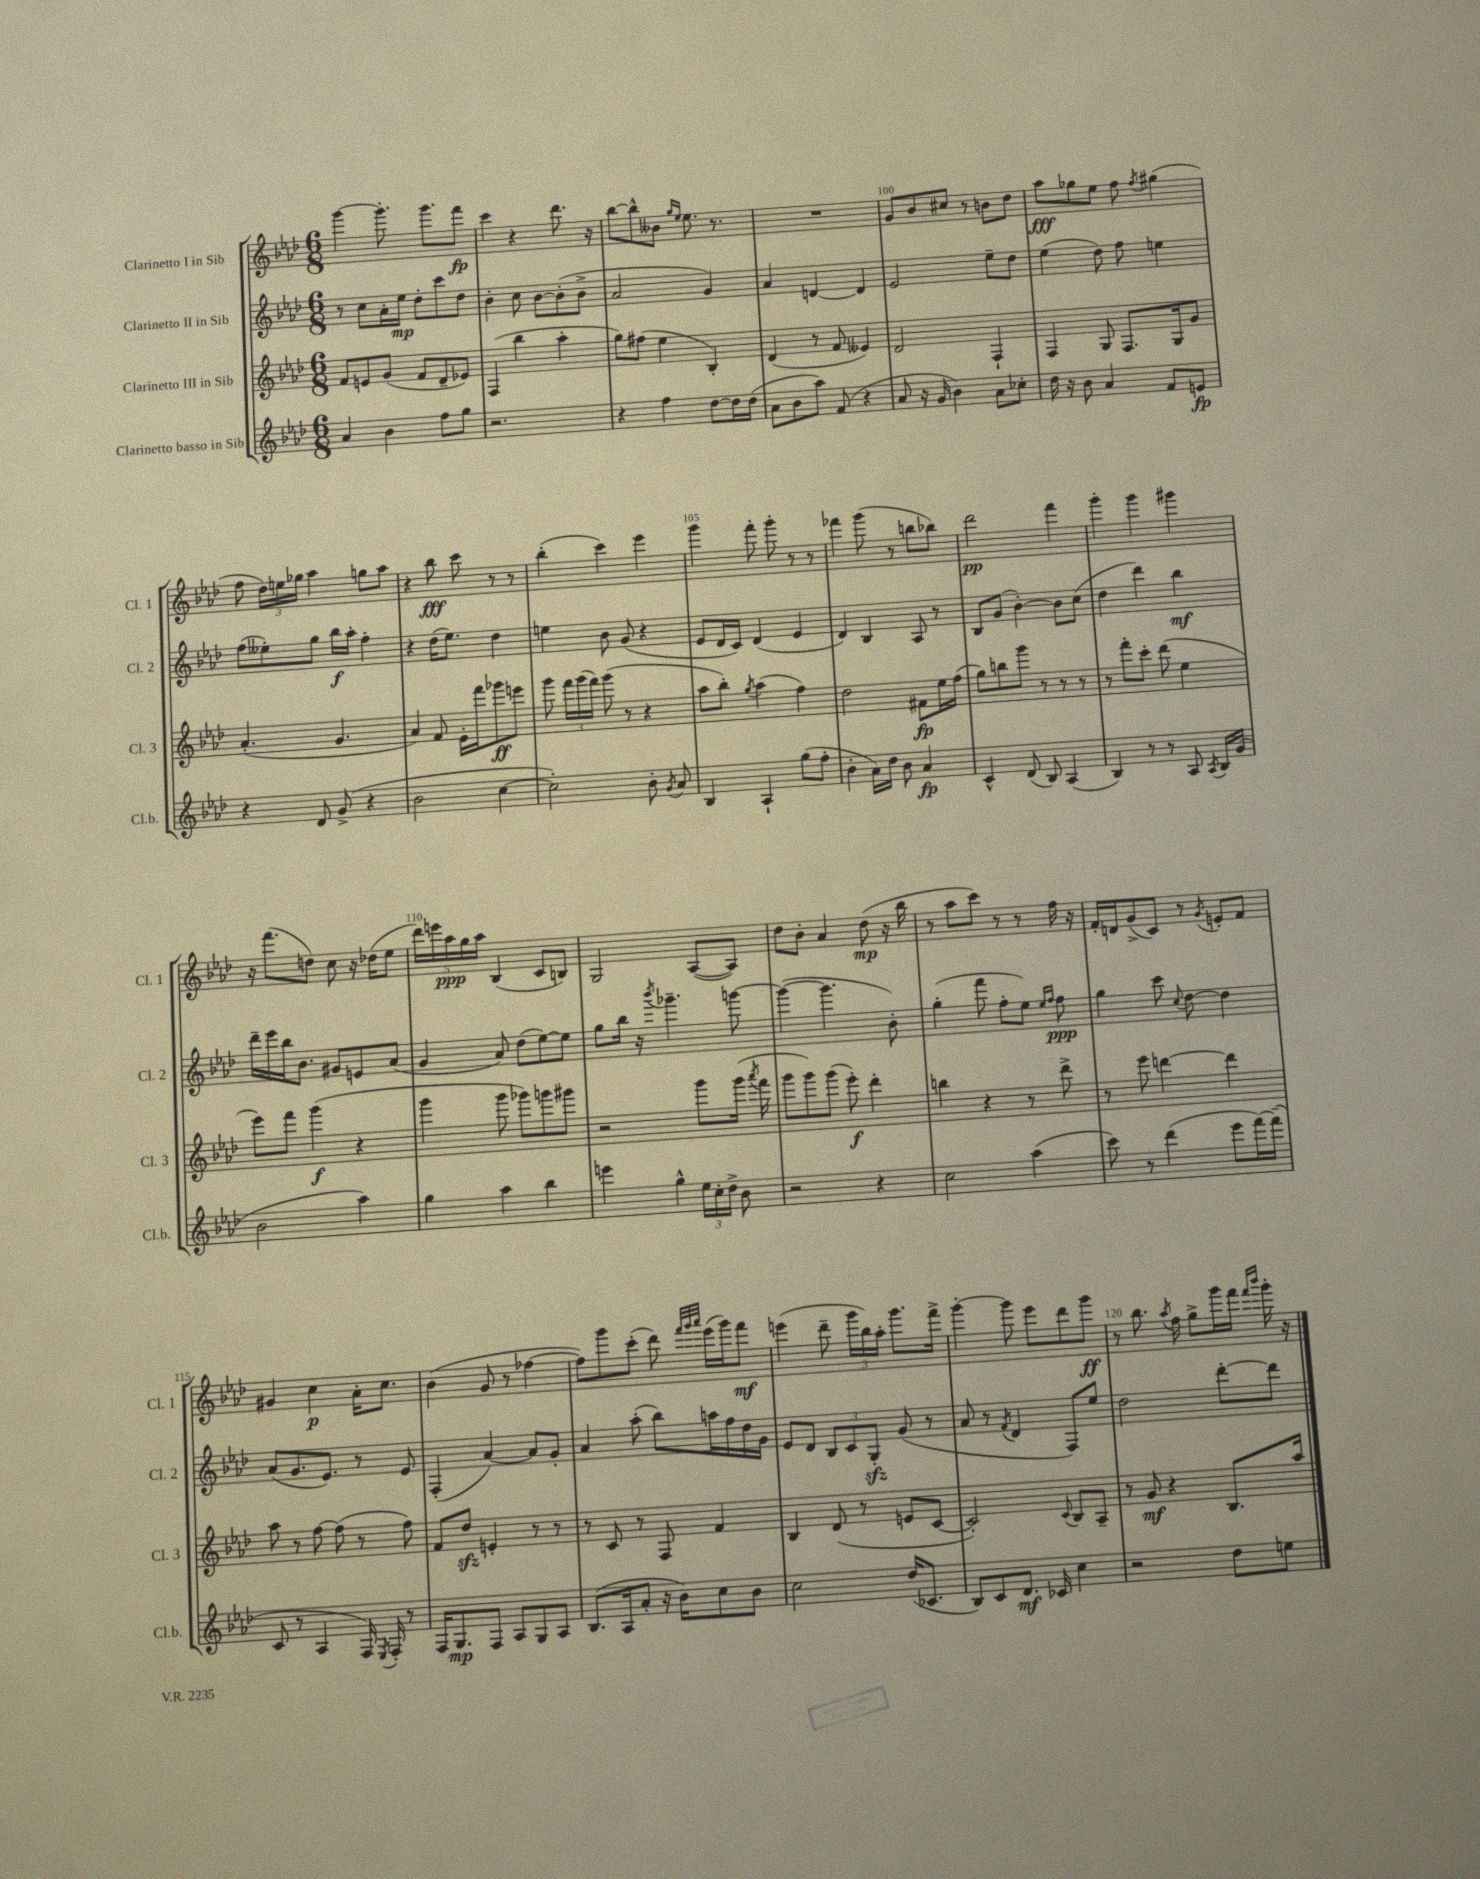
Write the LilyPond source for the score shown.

<<
\new StaffGroup <<
\new Staff = "s0" \with { instrumentName = "Clarinetto I in Sib" shortInstrumentName = "Cl. 1" } {
    \clef treble \key aes \major \numericTimeSignature \time 6/8
    \autoBeamOff g'''4~ g'''8.-. g'''8.[ f'''8]\fp |
    c'''4 r4 des'''8. r16 |
    bes''8[~ bes''8-^ beses'8] \grace { g''16[ ees''16] } ees''8. r8. |
    R2. |
    g'8[ bes'8 cis''8] r8 b'8[ des''8] |
    aes''8[\fff ges''8 ees''8] f''8 \acciaccatura { f''8 } gis''4( |
    f''8 \tuplet 3/2 { des''16[) e''16 ges''16] } aes''4 g''8[ aes''8] |
    r4 bes''8\fff c'''8 r8 r8 |
    bes''4-.( c'''4) ees'''4 |
    g'''4 f'''8-. g'''8-. r8 r8 |
    fes'''4 g'''8( r8 b''8[ bes''8]) |
    des'''2\pp f'''4 |
    g'''4-. g'''4 gis'''4 |
    r16 f'''8.[( d''8]) c''8 r16 des''16[( ees''8] |
    \tuplet 5/4 { des'''16[) e'''16 aes''16\ppp g''16 aes''16] } bes4( c'8[ b8]) |
    g2 aes8[~( aes8]) |
    des''8[ bes'8]-. aes'4 des''8\mp( r16 bes''16 |
    r8 aes''8[ c'''8]) r8 r8 f''16 r16 |
    f'16[-. d'16 g'8->( c'8]) r8 \acciaccatura { g'8 } e'8[-. f'8] |
    gis'4 c''4\p aes'16[-. c''8.] |
    bes'4( g'8 r8 fes''4~ |
    fes''8[) g'''8 c'''8]-.( des'''8) \grace { f'''32[ g'''32 aes'''32] } ees'''16[( g'''16) f'''8]\mf |
    e'''4( des'''8-- \tuplet 3/2 { g'''16[ bes''16) aes''16]-. } g'''8.[ f'''16]-> |
    g'''4~-. g'''8 ees'''8[ des'''8 g'''8]\ff |
    r8 bes''8. \acciaccatura { aes''8 } f''16 g''8[-> g'''16 f'''16] \grace { f'''16[ bes'''16] } g'''16-. r16 \bar "|." |
}
\new Staff = "s1" \with { instrumentName = "Clarinetto II in Sib" shortInstrumentName = "Cl. 2" } {
    \clef treble \key aes \major \numericTimeSignature \time 6/8
    \autoBeamOff r8 c''8[ aes'16-. ees''16]\mp des''8[-. c'''8 des''8] |
    bes'4-. c''8 bes'8[~ bes'8-.( bes'8]-> |
    aes'2 g'4) |
    aes'4 d'4~ d'4 |
    ees'2 ees''8[-- des''8] |
    ees''4( des''8) f''8 e''4 |
    f''8[( eeses''8-.) g''8] bes''16[\f aes''16]-. f''4-. |
    r4 des''16[( ees''8.]) des''4 |
    e''4 bes'8 g'8( r4 |
    ees'8[ des'16 c'16]) des'4( ees'4 |
    des'4) bes4 aes8 r8 |
    bes8[ g'8]( bes'4~-.) bes'8[ c''8]( |
    des''4 des'''4) bes''4\mf |
    des'''16[-- ees'''16 bes''16 bes'8.] gis'8[ e'8 aes'8]( |
    g'4 aes'8) des''8[( ees''8~) ees''8] |
    g''8[ bes''16] r16 \acciaccatura { bes'''8 } ges'''4.-- g'''8~ |
    g'''4~( g'''4. bes'8-.) |
    g''4-.( f'''8 f''8[-. ees''8]) \grace { ees''16[ f''16] } f''8\ppp |
    g''4 c'''8 \appoggiatura { c''8 } des''8~ des''4 |
    aes'8[( g'8. ees'8.]) r8 ees'8 |
    f4-.( aes'4~) aes'8[ g'8]-. |
    aes'4 aes''8-.( bes''8[) a''16 f''16 des''16 g'16] |
    ees'8[ des'8] \tuplet 3/2 { bes8[ c'8 g8]-.\sfz } g'8( r8 |
    aes'8 r8 \acciaccatura { f'8 } des'4 f8[) ees''8] |
    des''2 des'''8[~-. des'''8] \bar "|." |
}
\new Staff = "s2" \with { instrumentName = "Clarinetto III in Sib" shortInstrumentName = "Cl. 3" } {
    \clef treble \key aes \major \numericTimeSignature \time 6/8
    \autoBeamOff f'8[ e'8 g'8]( f'8[ des'8-- ees'8]) |
    f4( bes''4 aes''4-. |
    g''8[) fis''8]( ees''4 bes4-.) |
    des'4( r8 f'8 eeses'4) |
    des'2 f4-! |
    f4 g8 f8.[ g16 g'8] |
    aes'4.-.( g'4. |
    aes'4) f'8 ees'16[-. f'''16 ges'''8\ff e'''8] |
    g'''8 \tuplet 3/2 { f'''16[ g'''16( f'''16]) } g'''8( r8 r4 |
    aes''8[ bes''8]-.) \acciaccatura { g''8 } aes''4( f''4) |
    des''2 fis'8[\fp ees''16 f''16]( |
    g''8[) b''8 g'''8] r8 r8 r8 |
    r8 f'''8[-. c'''8]-. des'''8( ees''4 |
    ees'''8[) f'''8] g'''4\f( r4 |
    g'''4 g'''8 ges'''8[) g'''8 gis'''8] |
    r2 g'''8[ g'''16]( \acciaccatura { aes'''8 } f'''16 |
    g'''8[ g'''8) g'''8]( ees'''8-.\f) des'''4-. |
    b''4 r4 r8 des'''8-> |
    r8 ees'''8 d'''4~ d'''4 |
    aes''8 r8 f''8~ f''8( r8 f''8) |
    f'8[ des''8]\sfz e'4-. r8 r8 |
    r8 c'8 r8 f8 f'4 |
    bes4 des'8( r8 e'8[ c'8]~ |
    c'2-.) \appoggiatura { c'8 } bes8[ aes8]-- |
    r8 g'8\mf r4 bes8.[ aes''16] \bar "|." |
}
\new Staff = "s3" \with { instrumentName = "Clarinetto basso in Sib" shortInstrumentName = "Cl.b." } {
    \clef treble \key aes \major \numericTimeSignature \time 6/8
    \autoBeamOff aes'4 bes'4 f''8[ g''8] |
    r2. |
    r4 f''4 des''8[~ des''16 des''16]( |
    aes'8[ bes'8 aes''8]) f'8( r4 |
    aes'8 r16 g'16 bes'4) aes'8[ ces''8]-. |
    des''16 r16 bes'8 aes'4 f'8[ e'8]\fp |
    r4 des'8 g'8->( r4 |
    bes'2 c''4~ |
    c''2-.) bes'8-. \acciaccatura { g'8 } aes'8 |
    bes4 aes4-! g''8[( f''8]-. |
    bes'4-. aes'16[) des''16] bes'8 aes'4\fp |
    c'4-^ des'8( bes8) aes4( |
    bes4) r8 r8 aes8 \acciaccatura { aes8 } bes16[ g'16]( |
    bes'2 aes''4) |
    g''4 aes''4 bes''4 |
    e'''4 g''4-^ \tuplet 3/2 { ees''16[ c''16-. des''16]-> } bes'8 |
    r2 r4 |
    c''2 aes''4( |
    c'''8) r8 des'''4( ees'''8[ f'''16~) f'''16]--( |
    c'8 r8 aes4 f16) \acciaccatura { ees8 } f16-. r8 |
    f16[ g8.\mp f8] aes8[ g8 aes8] |
    bes8.[( aes16 aes'8]-. r16 bes'16[) c''8 bes'8] |
    c''2 des''16[( ces'8.] |
    bes8[) c'8 des'8.]\mf ces'16 c''4 |
    r2 des''8[ e''8] \bar "|." |
}
>>
>>
\layout { \context { \Score currentBarNumber = #96 \override BarNumber.break-visibility = ##(#f #t #t) barNumberVisibility = #(every-nth-bar-number-visible 5) } }
